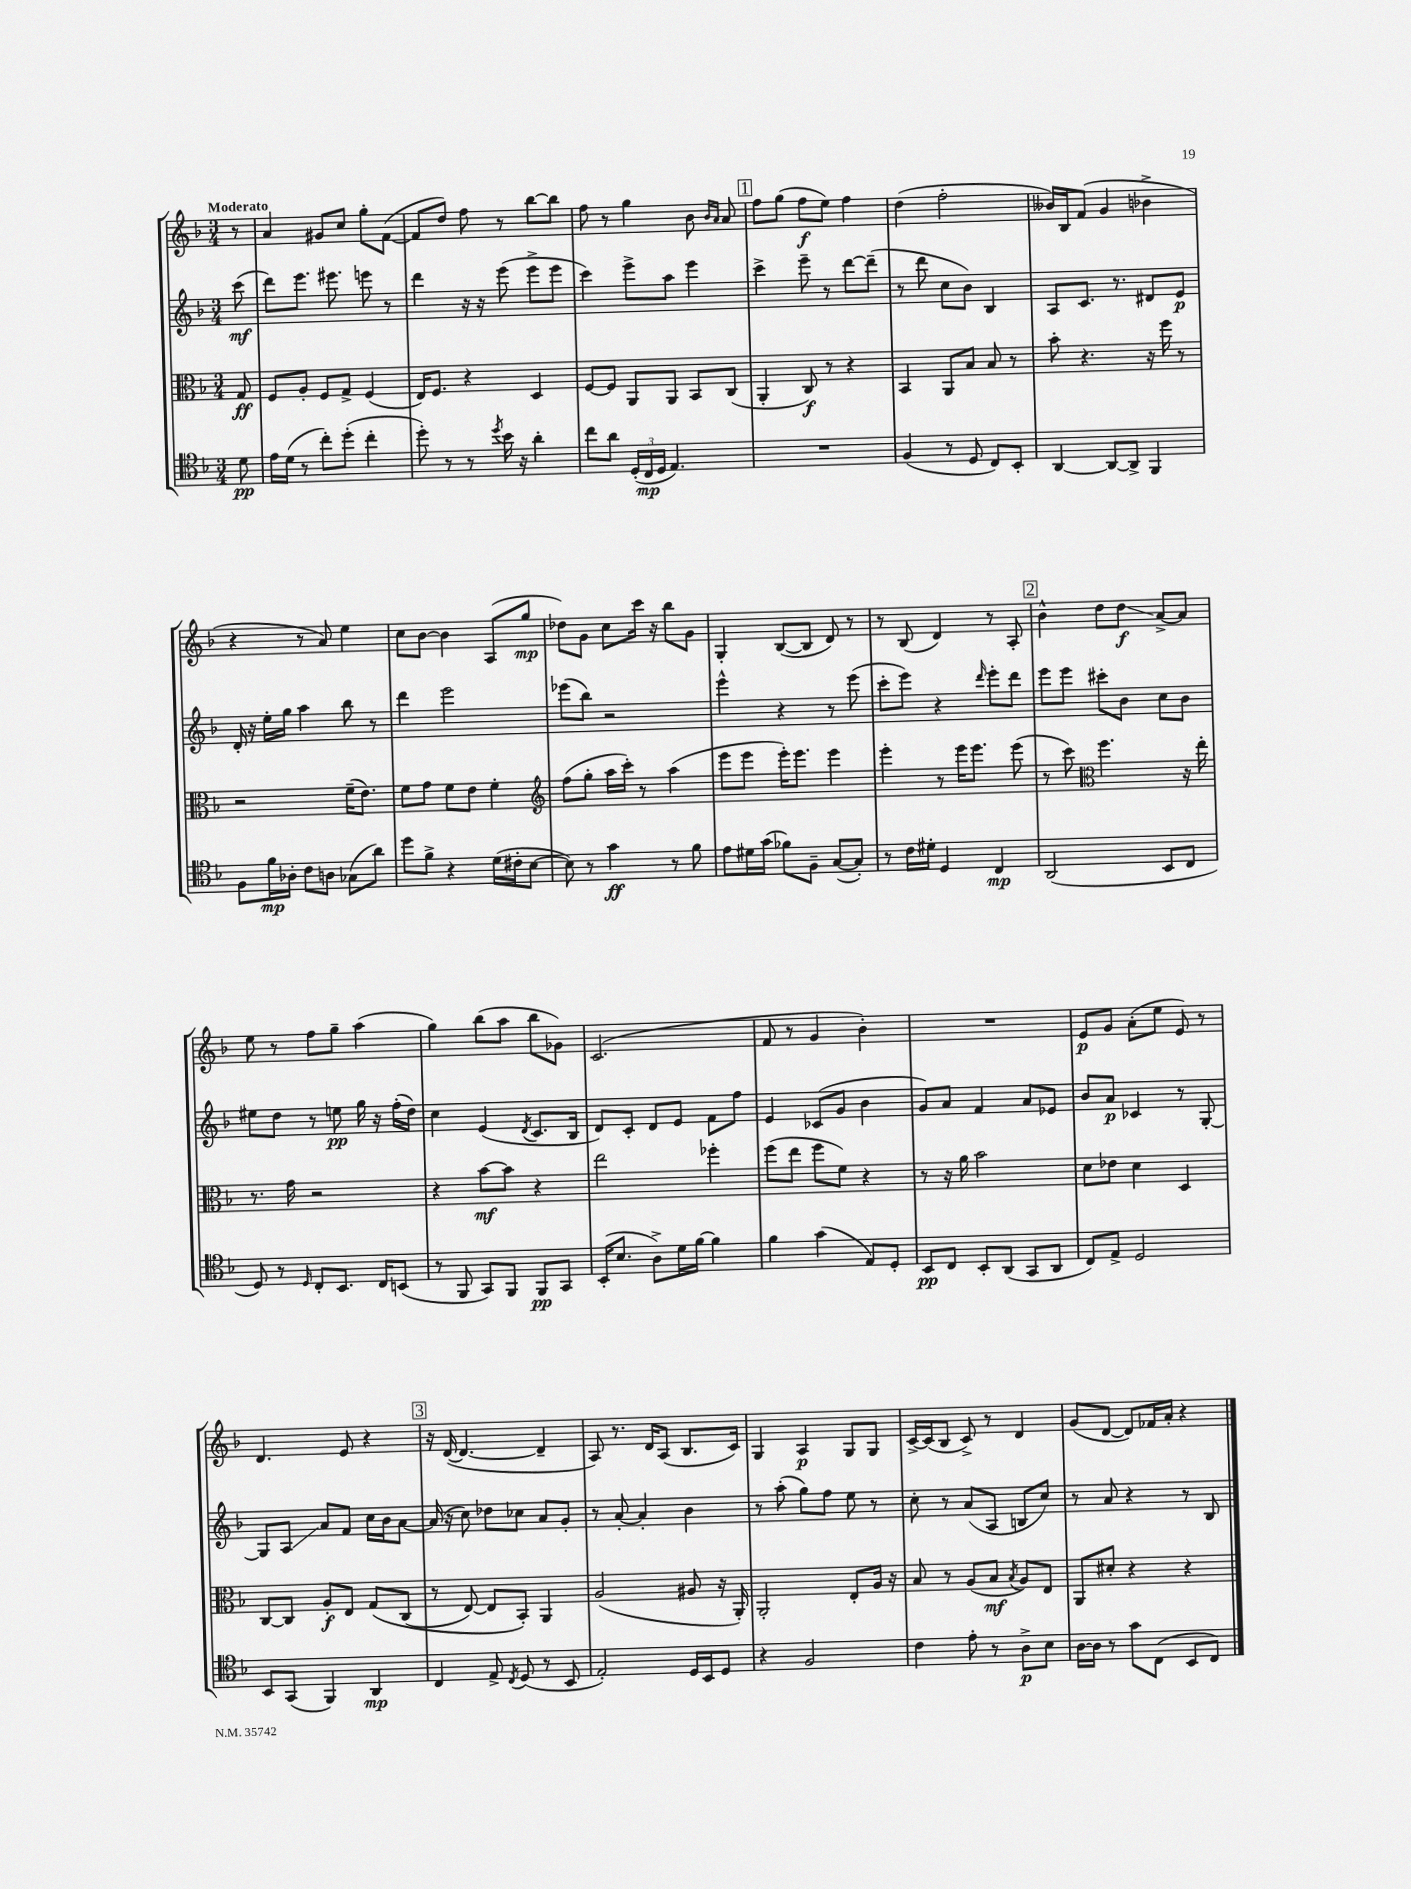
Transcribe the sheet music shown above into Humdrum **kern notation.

**kern	**kern	**kern	**kern
*staff4	*staff3	*staff2	*staff1
*clefC4	*clefC3	*clefG2	*clefG2
*k[b-]	*k[b-]	*k[b-]	*k[b-]
*M3/4	*M3/4	*M3/4	*M3/4
8d\	8G/	(8ccc\	8r
=	=	=	=
16e\LL	8F/L	8ddd\L)	4a/
(16d\JJ	.	.	.
8r	8A'/J	8.eee\J	.
8cc'\L)	8F/L	.	8g#/L
.	.	8.eee#\	.
(8dd'\J	8G^/J	.	8cc/J
4cc'\	(4F/	8eee\	8gg'\L
.	.	8r	([8f\J
=	=	=	=
8dd'\)	16E/LK)	4ddd\	8f/]L
.	8.F/J	.	.
8r	.	.	8dd/J)
8r	4r	16r	8ff\
.	.	16r	.
8qdd/	.	.	.
16b-\	.	(8eee\	8r
16r	.	.	.
4a'\	4D/	8eee^\L	[8bb-\L
.	.	8eee\J	8bb-\]J
=	=	=	=
8cc\L	[8F/L	4ccc\)	8ff\
8a\J	8F/]J	.	8r
(24D'/LL	8AA/L	8eee^\L	4gg\
24C/	.	.	.
24D/JJ	.	.	.
4.E/)	8AA/J	8aa\J	.
.	8BB-/L	4eee\	8b-\
.	.	.	16qqb-/LL
.	.	.	16qqa/JJ
.	(8C/J	.	8a/
=	=	=	=
2.r	4AA'/	4ccc^\	8ff\L
.	.	.	(8gg\J
.	8C/)	8eee~\	8ff\L
.	8r	8r	8ee\J)
.	4r	[8ddd\L	4ff\
.	.	(8ddd~\]J	.
=	=	=	=
(4F/	4BB-/	8r	(4dd\
.	.	8ddd\	.
8r	8AA/L	8cc\L	2ff'\
8D/	8B-/J	8b-\J)	.
8C/L)	8B-/	4B-/	.
8BB-'/J	8r	.	.
=	=	=	=
[4AA/	8b-'\	8A/L	16b--/LL)
.	.	.	16B-/J
.	4.r	8.c/J	(8f/J
8AA/_L	.	.	4g/
.	.	8.r	.
8AA^/]J	.	.	.
4FF/	16r	8d#/L	4b-^\
.	16ff\	.	.
.	8r	8e/J	.
=	=	=	=
8F\L	2r	16d'/	4r
.	.	16r	.
16f\L	.	16ee'\LL	.
16A-'\JJ	.	16gg\JJ	.
8c\L	.	4aa\	8r
8A\J	.	.	8a/)
(8G-\L	(16f~\LK	8bb-\	4ee\
.	8.e\J)	.	.
8a\J)	.	8r	.
=	=	=	=
8dd\L	8f\L	4ddd\	8cc\L
8f^\J	8g\J	.	[8b-\J
4r	8f\L	2eee\	4b-\]
.	8e\J	.	.
(16d\LL	4f'\	.	(8A/L
16c#'\J	.	.	.
[8B-\J	.	.	8gg/J
=	=	=	=
*	*clefG2	*	*
8B-\])	(8ff\L	(8eee-\L	8dd-\L)
8r	8gg'\J	8bb-\J)	8g\J
4g\	16aa\LL	2r	8cc\L
.	16ccc'\JJ)	.	.
.	8r	.	16ccc\Jk
.	.	.	16r
8r	(4aa\	.	8bb-\L
8f\	.	.	8g\J
=	=	=	=
8e\L	8eee\L	4eee^^\	4G'/
16d#\L	8eee\J	.	.
(16g\JJ	.	.	.
8f-\L)	16eee'\LK)	4r	([8B-/L
.	8.eee\J	.	.
8F~\J	.	.	8B-/]J
([8G/L	4eee\	8r	8d/)
8G'/]J)	.	(8eee\	8r
=	=	=	=
8r	4eee'\	8ccc'\L	8r
16c\LL	.	8eee\J)	(8B-/
16d#'\JJ	.	.	.
4D/	8r	4r	4d/)
.	16eee\LK	.	.
.	8.eee\J	.	.
.	.	16qqddd/	.
4C/	.	8eee'\L	8r
.	(8eee\	8ddd\J	8A'/
=	=	=	=
(2AA/	8r	8eee\L	4b-^^\
.	8ccc\)	8eee\J	.
*	*clefC3	*	*
.	4.ff\	8ccc#'\L	8dd\L
.	.	8b-\J	8dd\J
8BB-/L	.	8cc\L	[8a^/L
8C/J	16r	8b-\J	8a/]J
.	16ee'\	.	.
=	=	=	=
8D/)	8.r	8ee#\L	8ee\
8r	.	8dd\J	8r
.	16g\	.	.
16qqD/	.	.	.
8C'/L	2r	8r	8ff\L
8.BB-/J	.	8ee\	8gg~\J
.	.	16gg\	(4aa\
16C/LK	.	16r	.
(8BB/J	.	(16ff'\LL	.
.	.	16dd\JJ)	.
=	=	=	=
8r	4r	4cc\	4gg\)
8FF/	.	.	.
8GG/L)	[8b-\L	(4e/	(8bb-\L
8FF/J	8b-\]J	.	8aa\J
.	.	8qd/	.
8FF/L	4r	8.c/L	8bb-\L
8GG/J	.	.	8g-\J)
.	.	16B-/Jk	.
=	=	=	=
(16BB-'/LK	2ee\	8d/L)	(2.c/
8.B-/J	.	.	.
.	.	8c'/J	.
8A^\L)	.	8d/L	.
16d\L	.	8e/J	.
[16f\JJ	.	.	.
4f\]	4ff-'\	8f\L	.
.	.	8ff\J	.
=	=	=	=
4f\	(8ff\L	4e/	8f/
.	8ee\J	.	8r
(4g\	8ff\L	(8c-/L	4g/
.	8f\J)	8g/J	.
8E/L)	4r	4b-\	4b-'\)
8D'/J	.	.	.
=	=	=	=
8BB-/L	8r	8g/L)	2.r
8C/J	16r	8a/J	.
.	16a\	.	.
8BB-'/L	2b-\	4f/	.
(8AA/J	.	.	.
8GG/L	.	8a/L	.
8AA/J	.	8e-/J	.
=	=	=	=
8C/L)	8d\L	8b-/L	8e/L
8E^/J	8e-\J	8a/J	8g/J
2D/	4d\	4c-/	(8a'\L
.	.	.	8ee\J
.	4D/	8r	8e/)
.	.	[8G'/	8r
=	=	=	=
8BB-/L	[8C/L	8G/]L	4.d/
(8GG/J	8C/]J	8A/J	.
4FF/)	8A'/L	8a/L	.
.	8E/J	8f/J	8e/
4AA/	&(8G/L	16cc\LL	4r
.	.	16b-\J	.
.	(8C/J	[8a\J	.
=	=	=	=
4C/	8r	(16a/]	16r
.	.	16r	([16d/
.	[8E/)	8cc\)	4.d/_
8E^/	8E/]L	8dd-\L	.
8qC/	.	.	.
(8D/	8BB-'/J&)	8cc-\J	.
8r	4AA/	8a/L	4d~/]
8BB-/	.	8g'/J	.
=	=	=	=
2E'/)	(2A/	8r	8A/)
.	.	[8a'/	8.r
.	.	4a'/]	.
.	.	.	16d/LK
.	.	.	(8A/J
16D/LL	8A#/	4b-\	8.B-/L
16BB-/J	.	.	.
8D/J	16r	.	.
.	16AA'/)	.	16c/Jk)
=	=	=	=
4r	2AA'/	8r	4G/
.	.	(8aa'\	.
2F/	.	8gg\L)	4A/
.	.	8ff\J	.
.	8E'/L	8ee\	8G/L
.	16A/Jk	8r	8G/J
.	16r	.	.
=	=	=	=
4c\	8B-/	8cc'\	[16c^/LL
.	.	.	(16c/]J
.	8r	8r	8B-/J
8e'\	(8A/L	(8a/L	8c^/)
8r	8B-/J	8A/J	8r
.	8qB-/	.	.
8A^\L	8A/L)	8B/L	4d/
8B-\J	8E/J	8cc/J)	.
=	=	=	=
[16A\LL	8AA/L	8r	(8g/L
16A\]JJ	.	.	.
8r	8d#'/J	8a/	[8d/J
8g\L	4r	4r	8d/]L)
(8C\J	.	.	16f-/L
.	.	.	16a'/JJ
8BB-/L	4r	8r	4r
8C/J)	.	8B-/	.
==	==	==	==
*-	*-	*-	*-
